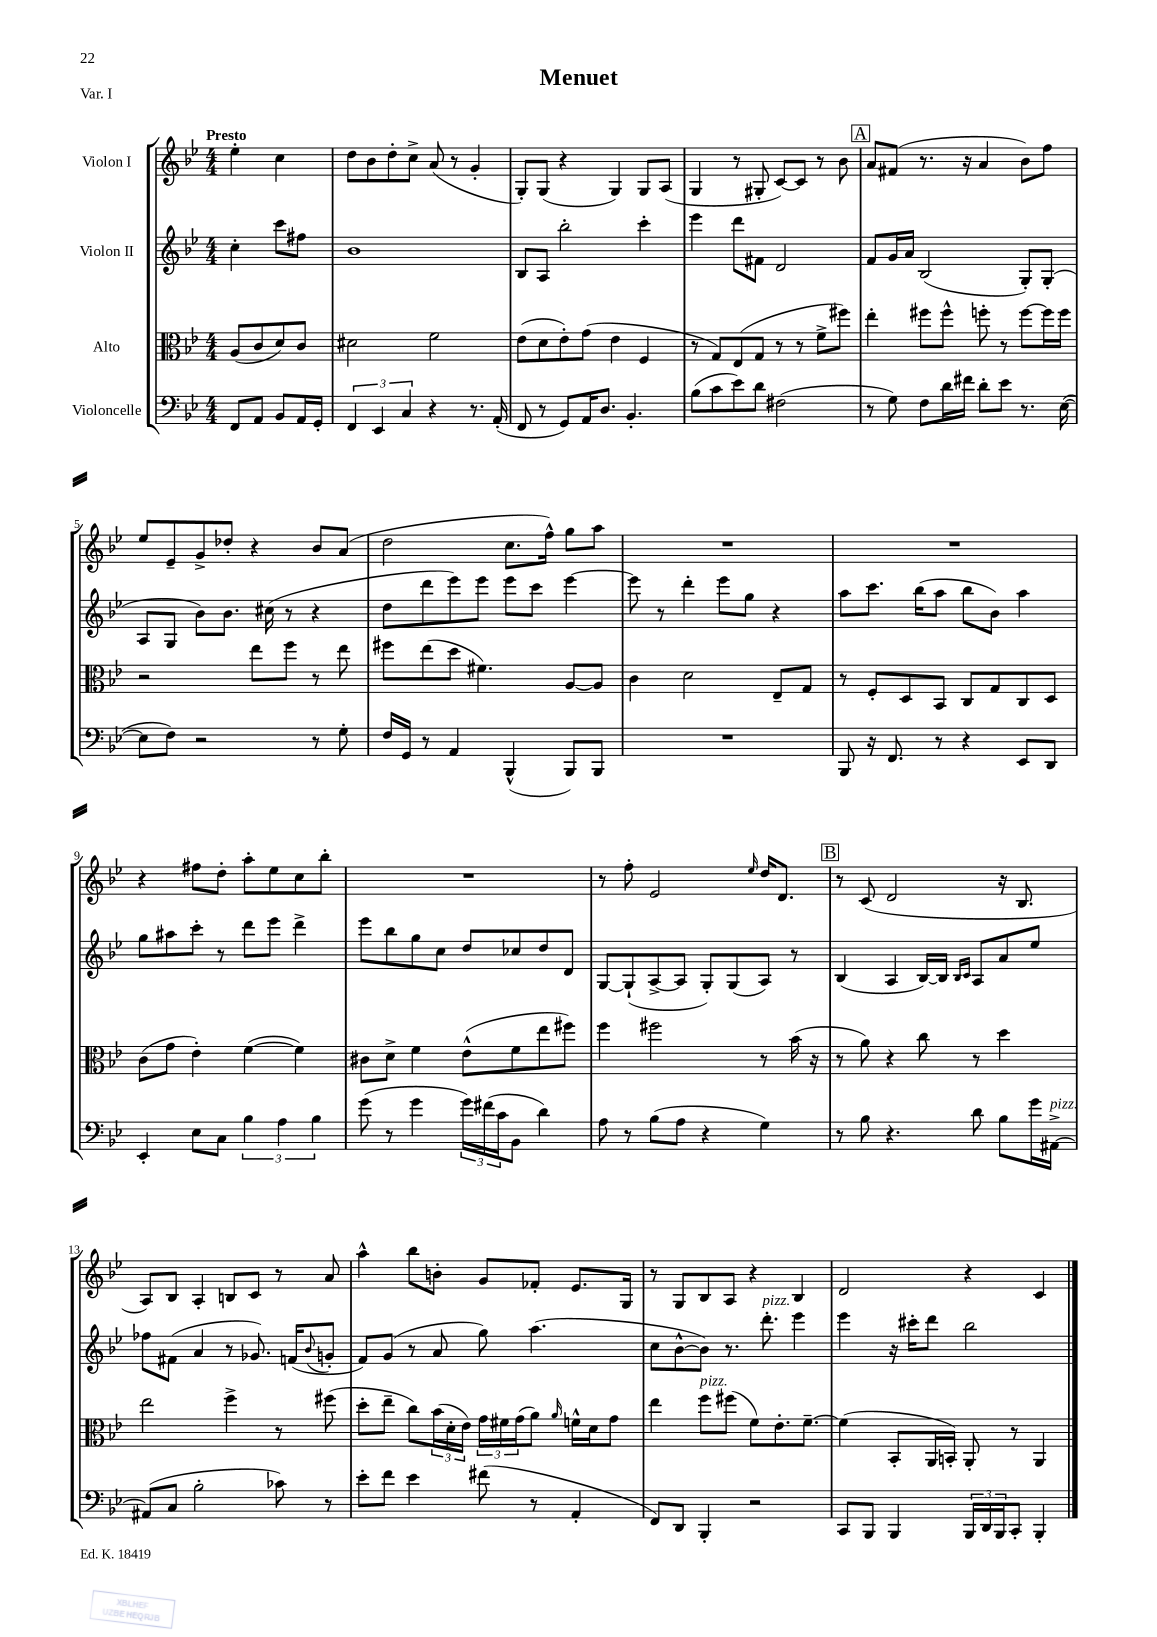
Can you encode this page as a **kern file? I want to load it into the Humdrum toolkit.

**kern	**kern	**kern	**kern
*part4	*part3	*part2	*part1
*staff4	*staff3	*staff2	*staff1
*I"Violoncelle	*I"Alto	*I"Violon II	*I"Violon I
*clefF4	*clefC3	*clefG2	*clefG2
*k[b-e-]	*k[b-e-]	*k[b-e-]	*k[b-e-]
*M4/4	*M4/4	*M4/4	*M4/4
=	=	=	=
!	!	!	!LO:TX:a:B:t=Presto
8FF/L	(8A/L	4cc'\	4ee-'\
8AA/J	8c/	.	.
8BB-/L	8d/)	8ccc\L	4cc\
16AA/L	8c/J	8ff#X\J	.
16GG'/JJ	.	.	.
=1	=1	=1	=1
6FF/	2d#X\	1b-	8dd\L
.	.	.	8b-\
6EE-/	.	.	.
.	.	.	8dd'\
6C/	.	.	.
.	.	.	8cc^\J
4r	2f\	.	(8a/
.	.	.	8r
8.r	.	.	4g'/
(16AA'/	.	.	.
=2	=2	=2	=2
8FF/	(8e-\L	8B-/L	8G'/L)
8r	8d\	8A/J	(8G/J
8GG/L)	8e-'\)	2bb-'\	4r
16AA/K	(8g\J	.	.
8.D/J	.	.	.
.	4e-\	.	4G/)
4.BB-'/	.	.	.
.	4F/	4ccc'\	8G/L
.	.	.	(8A/J
=3	=3	=3	=3
(8B-\L	8r	4eee-\	4G/
8c\	8G/L)	.	.
8e-\)	(8E-/	8ddd\L	8r
8d\J	8G/J	8f#X\J	8G#X'/
(2F#X\	8r	2d/	[8c/L)
.	8r	.	8c/J]
.	8f^\L	.	8r
.	8ff#X\J)	.	8b-\
!!LO:REH:place=s1:t=A
=4	=4	=4	=4
8r	4ee-'\	8f/L	8a/L
8G\)	.	16g/L	(8f#X/J
.	.	16a/JJ	.
8F\L	8ff#X\L	(2B-/	8.r
16d\L	8ff#^^\J	.	.
16f#X\JJ	.	.	16r
8d'\L	8ffn'\	.	4a/
8e-\J	8r	.	.
8.r	[8ff\L	8G'/L)	8b-\L)
.	16ff\L]	(8G'/J	8ff\J
([16E-\	16ff\JJ	.	.
!!LO:LB:g=z
=5	=5	=5	=5
8E-\L]	2r	8A/L	8ee-/L
8F\J)	.	8G/J	8e-~/
2r	.	8b-\L)	8g^/
.	.	8.b-\J	8dd-X'/J
.	8ee-\L	.	4r
.	.	(16cc#X\	.
.	8ff\J	8r	.
8r	8r	4r	8b-/L
8G'\	8ee-\	.	(8a/J
=6	=6	=6	=6
16F/LL	8ff#X\L	8dd\L	2dd\
16GG/JJ	.	.	.
8r	(8ee-\	8ddd\	.
4AA/	8dd\J	8eee-\)	.
.	4.f#X\)	8eee-\J	.
(4BBB-^^/	.	8eee-\L	8.cc\L
.	.	8ccc\J	.
.	.	.	16ff^^\Jk)
8BBB-/L)	[8A/L	[4eee-\	8gg\L
8BBB-/J	8A/J]	.	8aa\J
=7	=7	=7	=7
1r	4c\	8eee-\]	1r
.	.	8r	.
.	2d\	4ddd'\	.
.	.	8eee-\L	.
.	.	8gg\J	.
.	8E-~/L	4r	.
.	8G/J	.	.
=8	=8	=8	=8
8BBB-/	8r	8aa\L	1r
16r	8F'/L	8.ccc\J	.
8.FF/	.	.	.
.	8D/	.	.
.	.	(16bb-\KL	.
8r	8BB-/J	8aa\J	.
4r	8C/L	8bb-\L	.
.	8G/	8b-\J)	.
8EE-/L	8C/	4aa\	.
8DD/J	8D/J	.	.
!!LO:LB:g=z
=9	=9	=9	=9
4EE-'/	(8c\L	8gg\L	4r
.	8g\J	8aa#X\	.
8E-\L	4e-'\)	8ccc'\J	8ff#X\L
8C\J	.	8r	8dd'\J
6B-\	([4f\	8ddd\L	8aa'\L
.	.	8eee-\J	8ee-\
6A\	.	.	.
.	4f\])	4ddd^\	8cc\
6B-\	.	.	.
.	.	.	8bb-'\J
=10	=10	=10	=10
(8g\	8c#X\L	8eee-\L	1r
8r	8d^\J	8bb-\	.
4g\	4f\	8gg\	.
.	.	8cc\J	.
24g\LL)	(8e-^^\L	8dd/L	.
(24f#X\	.	.	.
24c\J	.	.	.
8BB-\J	8f\	8cc-X/	.
4d\)	8ee-\	8dd/	.
.	8ff#X\J)	8d/J	.
=11	=11	=11	=11
8A\	4ff\	[8G/L	8r
8r	.	(8G`/]	8ff'\
(8B-\L	2ff#X\	[8A^/	2e-/
8A\J	.	8A/J]	.
4r	.	8G'/L)	.
.	.	(8G/	.
.	.	.	16qqee-/
4G\)	8r	8A/J)	16dd/KL
.	.	.	8.d/J
.	(16b-\	8r	.
.	16r	.	.
!!LO:REH:place=s1:t=B
=12	=12	=12	=12
8r	8r	(4B-/	8r
8B-\	8a\)	.	(8c/
4.r	4r	4A/	2d/
.	8cc\	[16B-/LL)	.
.	.	16B-/JJ]	.
.	.	16qqB-/LL	.
.	.	16qqc/JJ	.
8d\	8r	8A/L	.
8B-\L	4dd\	8a/	16r
.	.	.	8.B-/
16g\L	.	8ee-/J	.
!LO:TX:a:i:t=pizz.	!	!	!
[16AA#X^\JJ	.	.	.
!!LO:LB:g=z
=13	=13	=13	=13
(8AA#X/L]	2ee-\	8ff-X\L	8A/L)
8C/J	.	(8f#X\J	8B-/J
2B-'\	.	4a/	4A'/
.	4ff^\	8r	8Bn/L
.	.	8.g-X/)	8c/J
8c-X\)	8r	.	8r
.	.	(16fn/KL	.
.	.	8qqb-/	.
8r	(8ff#X\	8gn'/J	8a/
=14	=14	=14	=14
8e-'\L	8dd'\L	8f/L)	4aa^^\
8f\J	8ee-~\J	(8g/J	.
4e-\	8cc\L)	8r	8bb-\L
.	(24b-\L	8a/	8bn'\J
.	24d'\	.	.
.	24e-\JJ)	.	.
(8f#X\	24g\LL	8gg\)	8g/L
.	24f#X\	.	.
.	(24g\J	.	.
8r	8a\J)	(4.aa\	8f-X'/J
.	16qqa/	.	.
4AA'/	16fn^^\LL	.	8.e-/L
.	16d\J	.	.
.	8g\J	.	.
.	.	.	16G/Jk
=15	=15	=15	=15
8FF/L)	4ee-\	8cc\L	8r
8DD/J	.	[8b-^^\	8G/L
!	!LO:TX:a:i:t=pizz.	!	!
4BBB-'/	8ff\L	8b-\J])	8B-/
.	(8ff#X\J	8.r	8A/J
2r	8f\L)	.	4r
!	!	!LO:TX:a:i:t=pizz.	!
.	.	8.ddd'\	.
.	8.e-'\	.	.
.	.	4eee-\	4B-/
.	[8.f~\J	.	.
=16	=16	=16	=16
8CC/L	(4f\]	4eee-\	2d/
8BBB-/J	.	.	.
4BBB-/	8BB-'/L	16r	.
.	.	16ccc#X'\KL	.
.	16AA/L	8ddd\J	.
.	16BBn'/JJ)	.	.
24BBB-/LL	8AA'/	2bb-\	4r
24DD/	.	.	.
24BBB-/J	.	.	.
8CC'/J	8r	.	.
4BBB-'/	4AA/	.	4c/
==	==	==	==
*-	*-	*-	*-
